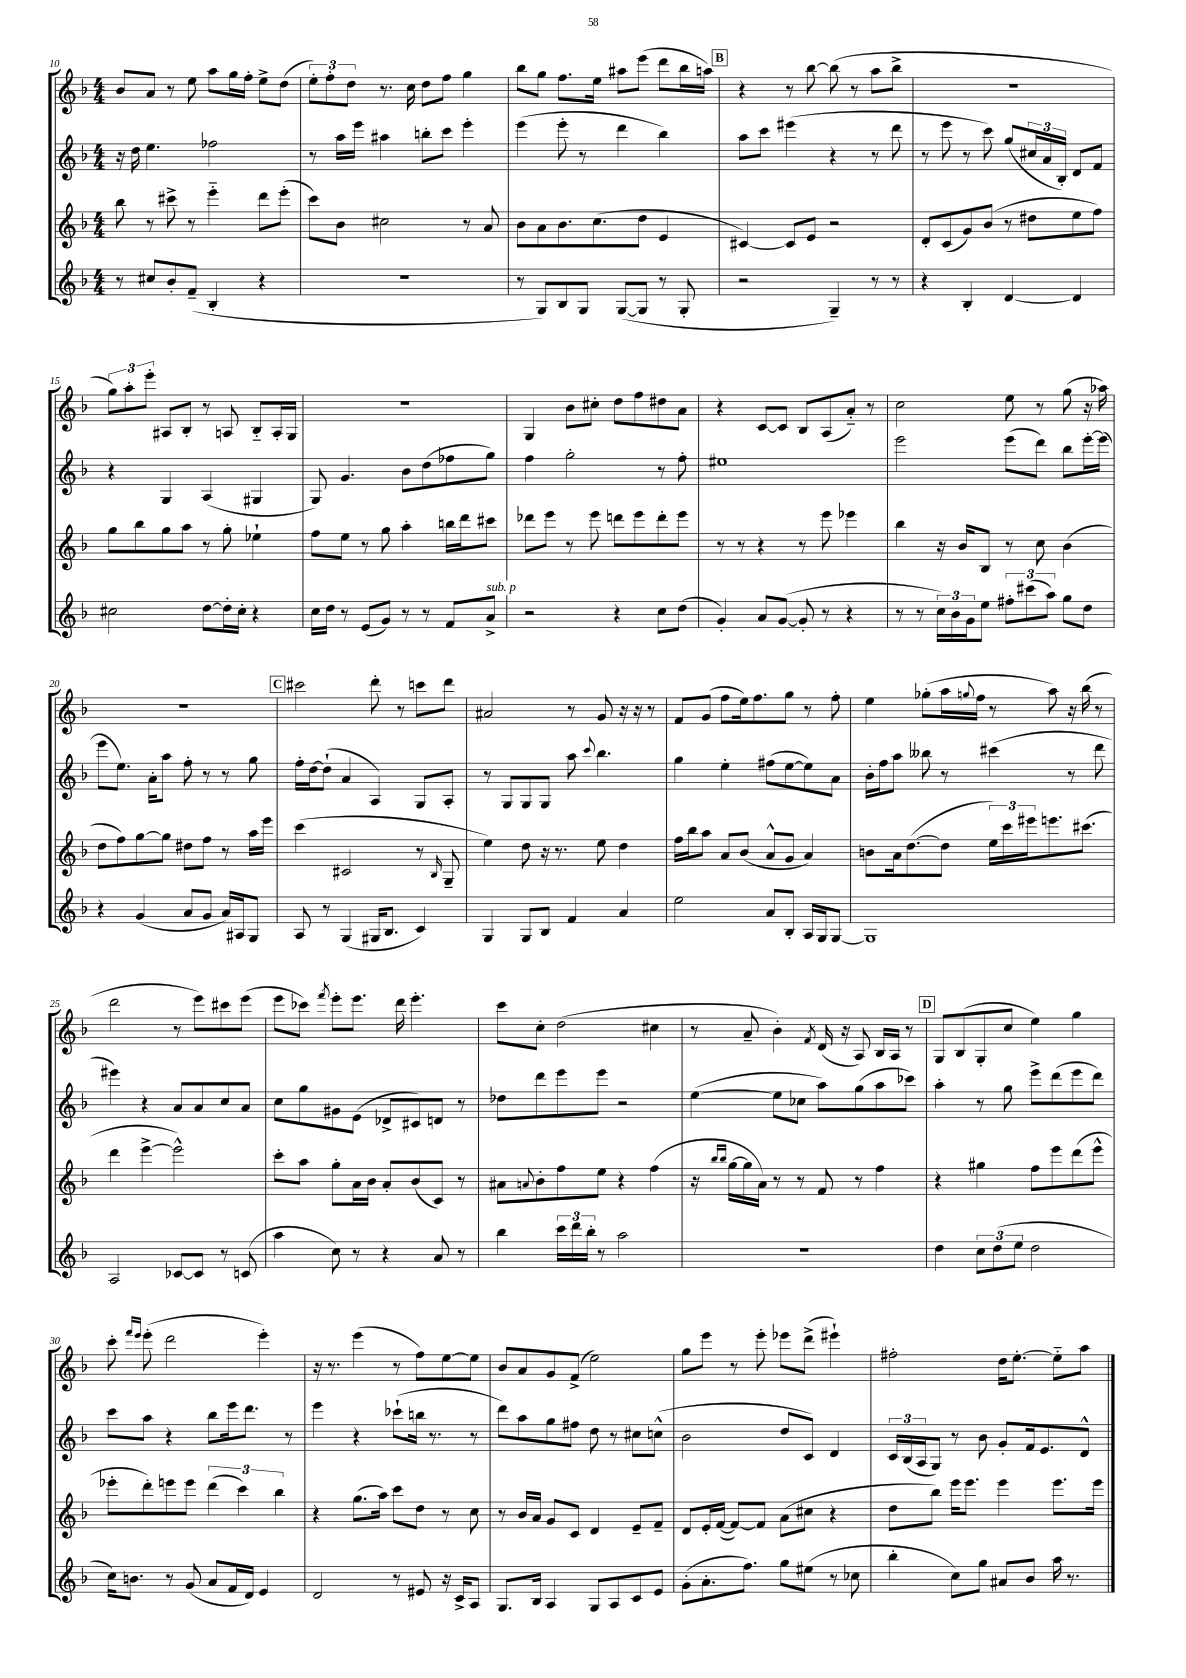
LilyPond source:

<<
\new StaffGroup <<
\new Staff = "s0" {
    \clef treble \key f \major \numericTimeSignature \time 4/4
    bes'8 a'8 r8 e''8 a''8 g''16 f''16-. e''8-> d''8( |
    \tuplet 3/2 { e''8-.) f''8-. d''8 } r8. c''16 d''8 f''8 g''4 |
    bes''8 g''8 f''8. e''16 ais''8 e'''8( d'''8 bes''16 a''16) |
    \mark \markup { \box "B" } r4 r8 bes''8~ bes''8( r8 a''8 bes''8-> |
    R1 |
    \tuplet 3/2 { g''8) a''8-. e'''8-. } ais8 bes8-. r8 a8 bes8-_ a16-. g16 |
    R1 |
    g4 bes'8 cis''8-. d''8 f''8 dis''8 a'8 |
    r4 c'8~ c'8 bes8 a8( a'8-_) r8 |
    c''2 e''8 r8 g''8( r16 aes''16) |
    R1 |
    \mark \markup { \box "C" } cis'''2 d'''8-. r8 c'''8 d'''8 |
    ais'2 r8 g'8 r16 r16 r8 |
    f'8 g'8( f''8 e''16) f''8. g''8 r8 f''8-. |
    e''4 ges''8-.( a''16 \appoggiatura { g''8 } f''16 r8 a''8) r16 bes''16( r8 |
    d'''2 r8 e'''8) cis'''8 e'''8( |
    e'''8 ces'''8) \acciaccatura { f'''8 } e'''8-. e'''8. d'''16 e'''4.-. |
    c'''8 c''8-. d''2( cis''4 |
    r8 a'8-- bes'4-.) \acciaccatura { f'8 } d'16( r16 a8) bes16 a16 r8 |
    \mark \markup { \box "D" } g8 bes8( g8-. c''8 e''4) g''4 |
    c'''8-. \grace { f'''16 e'''16 } e'''8-.( d'''2 e'''4-.) |
    r16 r8. e'''4( r8 f''8) e''8~ e''8 |
    bes'8 a'8 g'8 f'8->( e''2) |
    g''8 e'''8 r8 e'''8-. ees'''8 d'''8->( eis'''4-!) |
    fis''2-. d''16 e''8.~-. e''8-_ a''8 \bar "|." |
}
\new Staff = "s1" {
    \clef treble \key f \major \numericTimeSignature \time 4/4
    r16 d''16 e''4. fes''2 |
    r8 a''16 e'''16 ais''4 b''8-. c'''8 e'''4-. |
    e'''4( e'''8-. r8 d'''4 bes''4) |
    \mark \markup { \box "B" } a''8 c'''8 eis'''4( r4 r8 d'''8 |
    r8 e'''8 r8 c'''8) g''8( \tuplet 3/2 { cis''16 a'16 bes16-.) } d'8 f'8 |
    r4 g4 a4( gis4 |
    g8) g'4. bes'8 d''8( fes''8 g''8) |
    f''4 g''2-. r8 f''8-. |
    eis''1 |
    e'''2 e'''8( d'''8) bes''8 e'''16~-. e'''16( |
    e'''8 e''8.) a'16-. a''8 f''8-. r8 r8 g''8 |
    \mark \markup { \box "C" } f''16-. d''16~ d''8-!( a'4 a4) g8 a8-. |
    r8 g8 g8 g8 a''8 \appoggiatura { c'''8 } bes''4. |
    g''4 e''4-. fis''8( e''8~ e''8) a'8 |
    bes'16-. f''16 a''8 beses''8 r8 cis'''4( r8 d'''8 |
    eis'''4) r4 a'8 a'8 c''8 a'8 |
    c''8 g''8 gis'8 e'8( des'8-> cis'8) d'8 r8 |
    des''8 d'''8 e'''8 e'''8 r2 |
    e''4~( e''8 ces''8 a''8) g''8( a''8 ces'''8) |
    \mark \markup { \box "D" } a''4-. r8 g''8 e'''8-> d'''8( e'''8 d'''8) |
    c'''8 a''8 r4 bes''8 e'''16 d'''8. r8 |
    e'''4 r4 ces'''8-!( b''16 r8. r8 |
    d'''8) a''8 g''8 fis''8 d''8 r8 cis''8 c''8-^( |
    bes'2 d''8 c'8) d'4 |
    \tuplet 3/2 { c'16 bes16( a16 } g8) r8 bes'8 g'8-. f'16 e'8. d'8-^ \bar "|." |
}
\new Staff = "s2" {
    \clef treble \key f \major \numericTimeSignature \time 4/4
    bes''8 r8 cis'''8-> r8 e'''4-_ d'''8 e'''8-.( |
    c'''8) bes'8 cis''2 r8 a'8 |
    bes'8 a'8 bes'8. c''8.( d''8 e'4 |
    \mark \markup { \box "B" } cis'4~) cis'8 e'8 r2 |
    d'8-. c'8( g'8) bes'8( r8 dis''8 e''8 f''8) |
    g''8 bes''8 g''8 a''8 r8 g''8-. ees''4-! |
    f''8 e''8 r8 g''8 a''4-. b''16 d'''16 cis'''8 |
    des'''8 e'''8 r8 e'''8 d'''8 e'''8 d'''8-. e'''8 |
    r8 r8 r4 r8 e'''8 ees'''4 |
    bes''4 r16 bes'16 bes8 r8 c''8 bes'4( |
    d''8 f''8) g''8~ g''8 dis''8 f''8 r8 a''16 e'''16 |
    \mark \markup { \box "C" } c'''4( cis'2 r8 \grace { bes16 } g8-- |
    e''4) d''8 r16 r8. e''8 d''4 |
    f''16 bes''16 a''8 a'8 bes'8( a'8-^ g'8 a'4) |
    b'8 a'16 d''8.~( d''8 \tuplet 3/2 { e''16) c'''16 eis'''16 } e'''8. cis'''8.( |
    d'''4 e'''4~-> e'''2-^) |
    c'''8-. a''8 g''8-. a'16 bes'16 a'8-. bes'8( c'8) r8 |
    ais'8 \appoggiatura { a'8 } bes'8-. f''8 e''8 r4 f''4( |
    r16 \grace { bes''16 bes''16 } g''16~ g''16 a'16) r8 r8 f'8 r8 f''4 |
    \mark \markup { \box "D" } r4 gis''4 f''8 e'''8 d'''8( e'''8-^ |
    ees'''8-. d'''8-.) e'''8 e'''8 \tuplet 3/2 { d'''4( c'''4) bes''4 } |
    r4 g''8.( a''16) c'''8 d''8 r8 c''8 |
    r8 bes'16 a'16 g'8 c'8 d'4 e'8-- f'8-- |
    d'8 e'16-. f'16~( f'8~) f'8 a'8( cis''8 r4 |
    d''8 bes''8) e'''16 e'''8. e'''4 e'''8. e'''16 \bar "|." |
}
\new Staff = "s3" {
    \clef treble \key f \major \numericTimeSignature \time 4/4
    r8 cis''8 bes'8-. f'8--( bes4-. r4 |
    R1 |
    r8 g8) bes8 g8 g8~( g8 r8 g8-. |
    \mark \markup { \box "B" } r2 g4--) r8 r8 |
    r4 bes4-. d'4~ d'4 |
    cis''2 d''8~ d''16-. cis''16-. r4 |
    c''16 d''16 r8 e'8( g'8) r8 r8 f'8 a'8->^\markup { \italic "sub. p" } |
    r2 r4 c''8 d''8( |
    g'4-.) a'8 g'8~( g'8-. r8 r4 |
    r8 r8 \tuplet 3/2 { c''16) bes'16 g'16 } e''8 \tuplet 3/2 { fis''8-. cis'''8( a''8) } g''8 d''8 |
    r4 g'4( a'8 g'8 a'16) ais16 g8 |
    \mark \markup { \box "C" } a8 r8 g4( gis16 bes8. c'4) |
    g4 g8 bes8 f'4 a'4 |
    e''2 a'8 bes8-. a16 g16 g8~ |
    g1 |
    a2 ces'8~ ces'8 r8 c'8( |
    a''4 c''8) r8 r4 a'8 r8 |
    bes''4 \tuplet 3/2 { c'''16 d'''16 bes''16-. } r8 a''2 |
    R1 |
    \mark \markup { \box "D" } d''4 \tuplet 3/2 { c''8 d''8( e''8 } d''2 |
    c''16) b'8. r8 g'8( a'8 f'16 d'16) e'4 |
    d'2 r8 eis'8 r16 c'16-> a8 |
    g8. bes16 a4 g8 a8 c'8 e'8 |
    g'8-.( a'8.-. f''8.) g''8 eis''8( r8 ces''8 |
    bes''4-. c''8) g''8 ais'8 bes'8 a''16 r8. \bar "|." |
}
>>
>>
\layout { \context { \Score currentBarNumber = #10 } }
